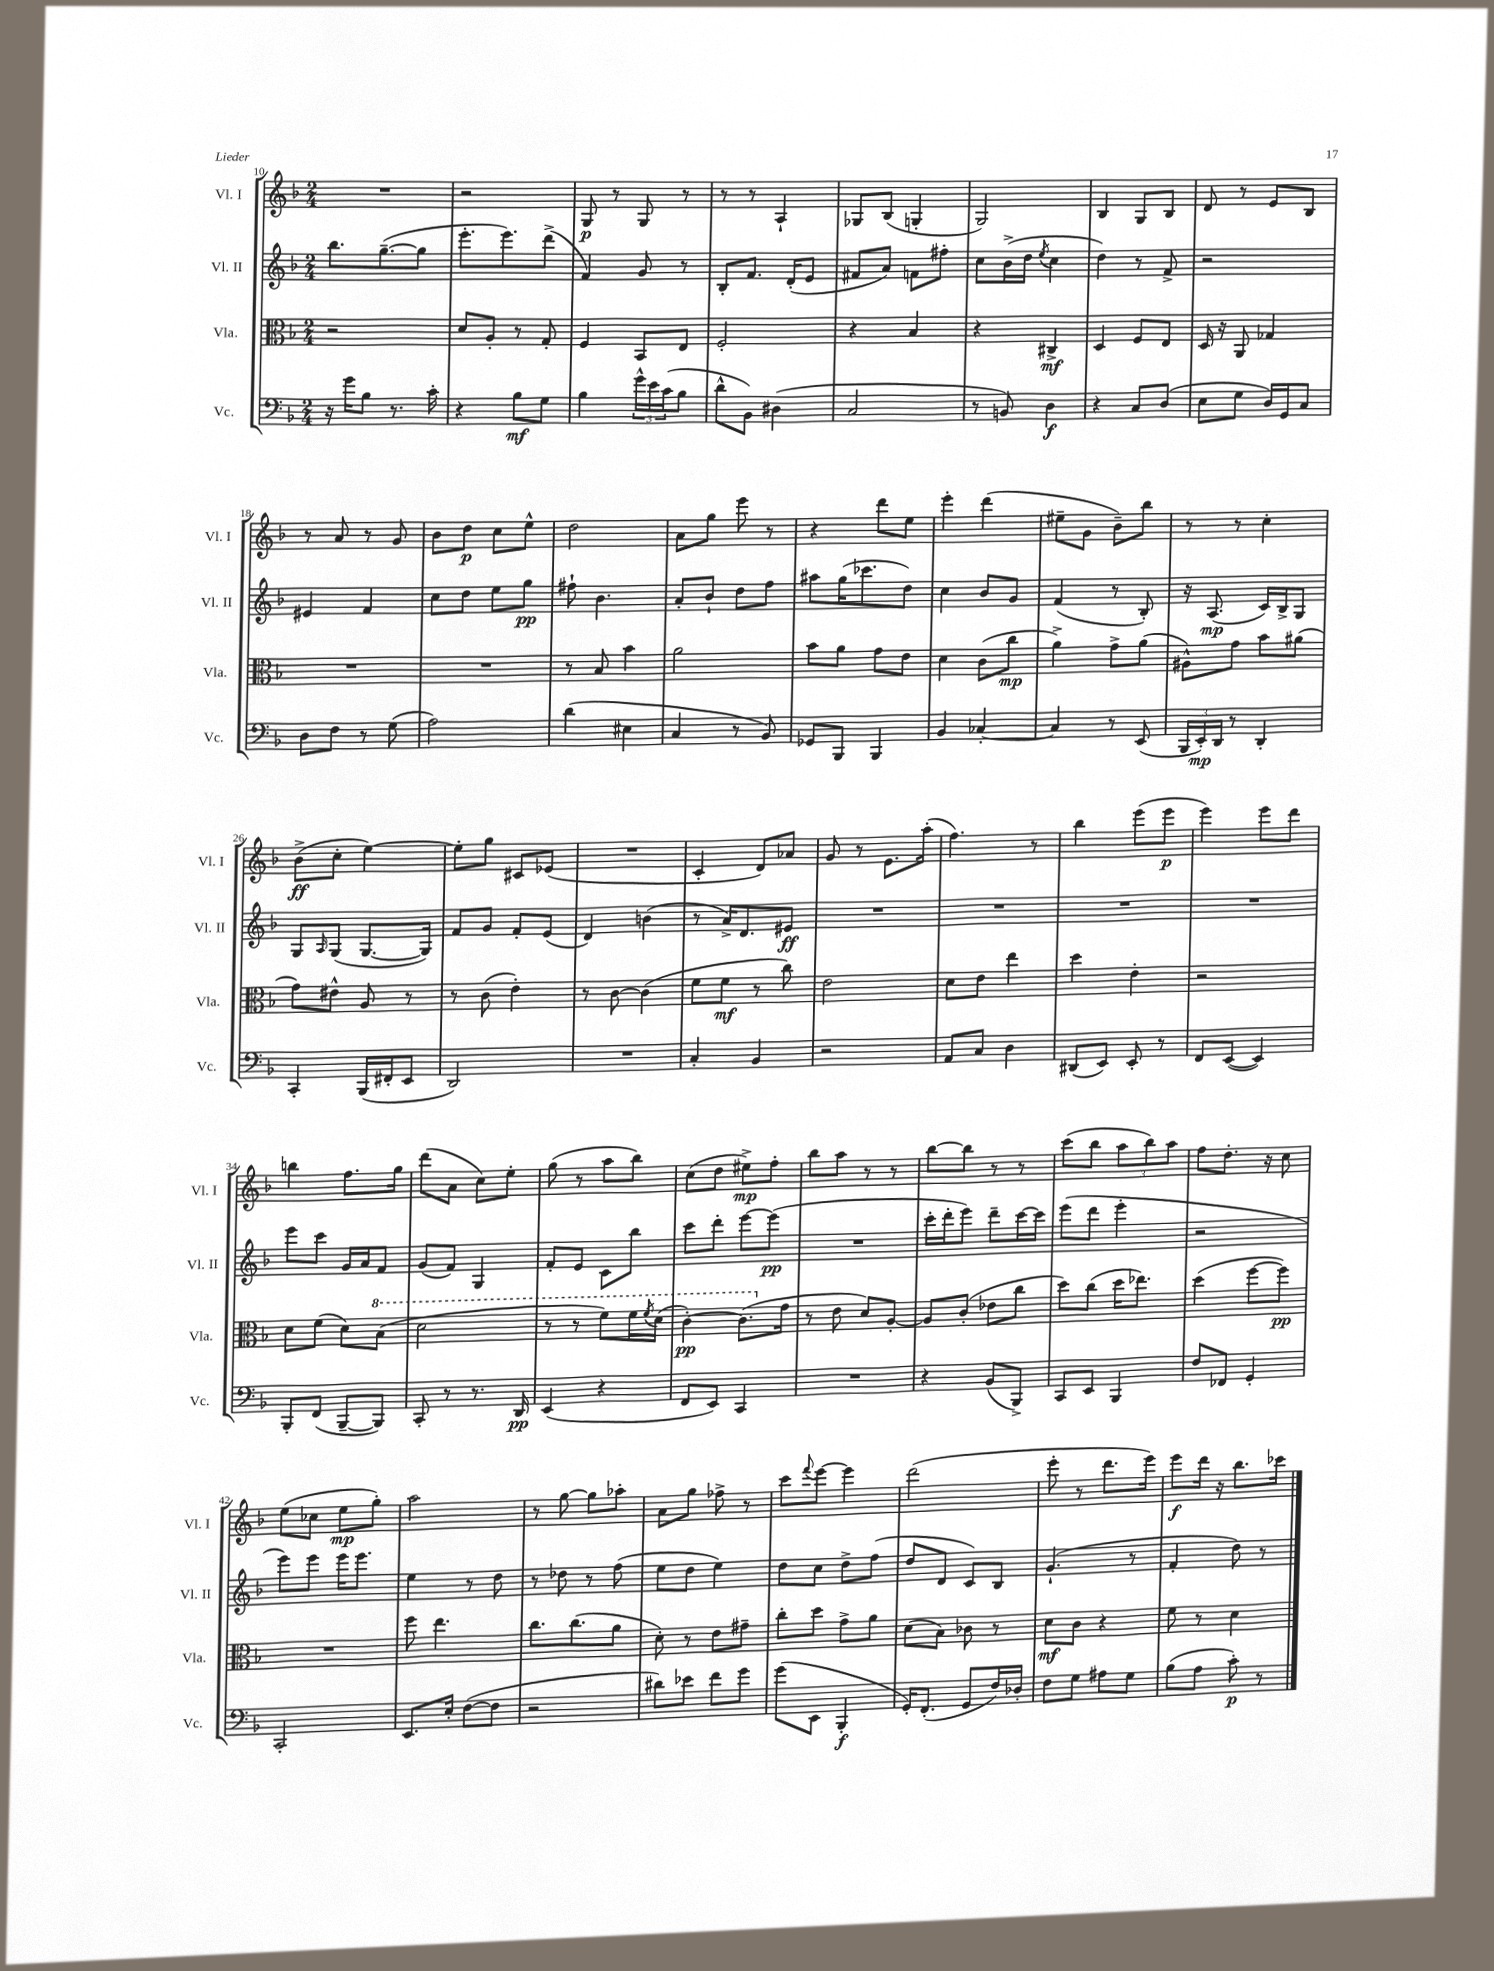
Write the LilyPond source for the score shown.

<<
\new StaffGroup <<
\new Staff = "s0" \with { instrumentName = "Vl. I" shortInstrumentName = "Vl. I" } {
    \clef treble \key f \major \numericTimeSignature \time 2/4
    R2 |
    r2 |
    g8\p r8 g8 r8 |
    r8 r8 a4-! |
    ges8 bes8( g4-. |
    g2) |
    bes4 g8 bes8 |
    d'8 r8 e'8 bes8 |
    r8 a'8 r8 g'8 |
    bes'8 d''8\p c''8 e''8-^ |
    d''2 |
    a'8 g''8 e'''8 r8 |
    r4 d'''8 e''8 |
    e'''4-. d'''4( |
    eis''8-- g'8 bes'8--) bes''8 |
    r8 r8 c''4-. |
    bes'8->\ff( c''8-. e''4~) |
    e''8-. g''8 cis'8 ees'8( |
    R2 |
    c'4-. d'8) aes'8 |
    g'8 r8 e'8. a''16-.( |
    f''4.) r8 |
    bes''4 e'''8( e'''8\p |
    e'''4) e'''8 d'''8 |
    b''4 f''8. g''16 |
    d'''8( a'8 c''8) e''8-. |
    g''8( r8 a''8 bes''8) |
    c''8( d''8 eis''8->\mp) f''8-. |
    bes''8 a''8 r8 r8 |
    bes''8~ bes''8 r8 r8 |
    c'''8( bes''8 \tuplet 3/2 { a''8 bes''8) a''8 } |
    f''8 d''8.-. r16 c''8 |
    e''8( ces''8 e''8\mp g''8-.) |
    a''2 |
    r8 g''8~ g''8 aes''8-. |
    a'8 g''8 fes''8-> r8 |
    c'''8 \appoggiatura { f'''8 } e'''8~ e'''4 |
    d'''2( |
    e'''8-. r8 d'''8. e'''16) |
    e'''8\f d'''16 r16 bes''8. ces'''16 \bar "|." |
}
\new Staff = "s1" \with { instrumentName = "Vl. II" shortInstrumentName = "Vl. II" } {
    \clef treble \key f \major \numericTimeSignature \time 2/4
    bes''8. g''8.~--( g''8 |
    e'''8.-. e'''8.) d'''8->( |
    f'4) g'8 r8 |
    bes8-. f'8. d'16-.( e'8 |
    fis'8 a'8) f'8 fis''8-. |
    c''8 bes'16->( d''16 \acciaccatura { e''8 } c''4 |
    d''4) r8 f'8-> |
    r2 |
    eis'4 f'4 |
    c''8 d''8 e''8 g''8\pp |
    fis''8-! bes'4. |
    a'8-. bes'8-! d''8 f''8 |
    ais''8 g''16( ces'''8. d''8) |
    c''4 bes'8 g'8 |
    f'4( r8 bes8-.) |
    r16 a8.\mp( c'16) bes16-> g8 |
    g8 \grace { a16 } g8( g8.~ g16) |
    f'8 g'8 f'8-. e'8( |
    d'4) b'4( |
    r8 a'16->) d'8. eis'8\ff |
    R2 |
    R2 |
    R2 |
    R2 |
    e'''8 c'''8 g'16 a'16 f'8 |
    g'8( f'8) g4 |
    f'8-. e'8 c'8 bes''8 |
    c'''8 d'''8-. e'''8~ e'''8\pp( |
    R2 |
    c'''16-. d'''16-. e'''8) d'''8-- c'''16~ c'''16 |
    e'''8( d'''8 e'''4-. |
    r2 |
    e'''8) e'''8 e'''16 e'''8. |
    e''4 r8 d''8 |
    r8 des''8 r8 f''8( |
    e''8 d''8 e''4) |
    d''8 c''8 d''8-> f''8( |
    d''8 d'8 c'8) bes8 |
    g'4.-!( r8 |
    f'4-. d''8) r8 \bar "|." |
}
\new Staff = "s2" \with { instrumentName = "Vla." shortInstrumentName = "Vla." } {
    \clef alto \key f \major \numericTimeSignature \time 2/4
    r2 |
    d'8 a8-. r8 g8-. |
    f4 bes,8 e8 |
    f2-. |
    r4 bes4 |
    r4 cis4->\mf |
    d4 f8 e8 |
    d16 r16 a,8 ges4 |
    R2 |
    R2 |
    r8 bes8 bes'4 |
    a'2 |
    bes'8 a'8 g'8 e'8 |
    d'4 c'8( c''8\mp |
    a'4->) g'8-> a'8( |
    ais8-^) g'8 bes'8 ais'8( |
    g'8) eis'8-^ a8 r8 |
    r8 c'8( e'4-.) |
    r8 c'8~ c'4( |
    f'8 f'8\mf r8 c''8) |
    e'2 |
    d'8 e'8 e''4 |
    d''4 e'4-. |
    r2 |
    d'8 f'8( d'8) \ottava #1 bes'8( |
    d''2 |
    r8 r8 f''8) f''16 \acciaccatura { f''8 } d''16( |
    c''4~-.\pp) c''8.( \ottava #0 g'16 |
    r8 e'8 d'8) a8~-. |
    a8 c'8-.( ees'8 c''8 |
    d''8) c''8( d''16 ees''8.) |
    d''4( f''8~ f''8\pp) |
    R2 |
    f''8 e''4. |
    c''8. c''8.( a'8 |
    d'8-.) r8 e'8 gis'8-- |
    c''8-. d''8 g'8-> a'8 |
    d'8( bes8) ces'8 r8 |
    d'8\mf c'8 r4 |
    f'8 r8 d'4 \bar "|." |
}
\new Staff = "s3" \with { instrumentName = "Vc." shortInstrumentName = "Vc." } {
    \clef bass \key f \major \numericTimeSignature \time 2/4
    r16 g'16 bes8 r8. c'16-. |
    r4 bes8\mf g8 |
    bes4 \tuplet 3/2 { g'16-^ e'16 c'16( } bes8 |
    d'8-^ bes,8) dis4( |
    c2 |
    r8 b,8) d4\f |
    r4 c8 d8( |
    e8 g8 d16) g,16 c8 |
    d8 f8 r8 g8( |
    a2) |
    d'4( eis4 |
    c4 r8 bes,8) |
    ges,8 bes,,8 bes,,4 |
    bes,4 ces4~-. |
    ces4 r8 e,8( |
    \tuplet 3/2 { bes,,16 e,16-.\mp) d,16 } r8 d,4-. |
    c,4-. bes,,16( fis,16-. e,8 |
    d,2) |
    R2 |
    c4-. bes,4 |
    r2 |
    a,8 c8 d4 |
    dis,8( e,8) e,8-. r8 |
    f,8 e,8~( e,4) |
    bes,,8-. f,8( bes,,8~-- bes,,8) |
    c,8-. r8 r8. d,16\pp |
    e,4( r4 |
    f,8 e,8) c,4 |
    R2 |
    r4 bes,8( bes,,8->) |
    c,8 e,8 bes,,4 |
    f8 fes,8 g,4-. |
    c,2-. |
    e,8. e16-. f8~( f8 |
    r2 |
    dis'8) ees'8 f'8 g'8 |
    g'8( e,8 bes,,4-.\f |
    g,16-.) f,8.-.( g,8 f16) des16-. |
    f8 g8 ais8 g8 |
    bes8( a8 c'8-.\p) r8 \bar "|." |
}
>>
>>
\layout { \context { \Score currentBarNumber = #10 } }
